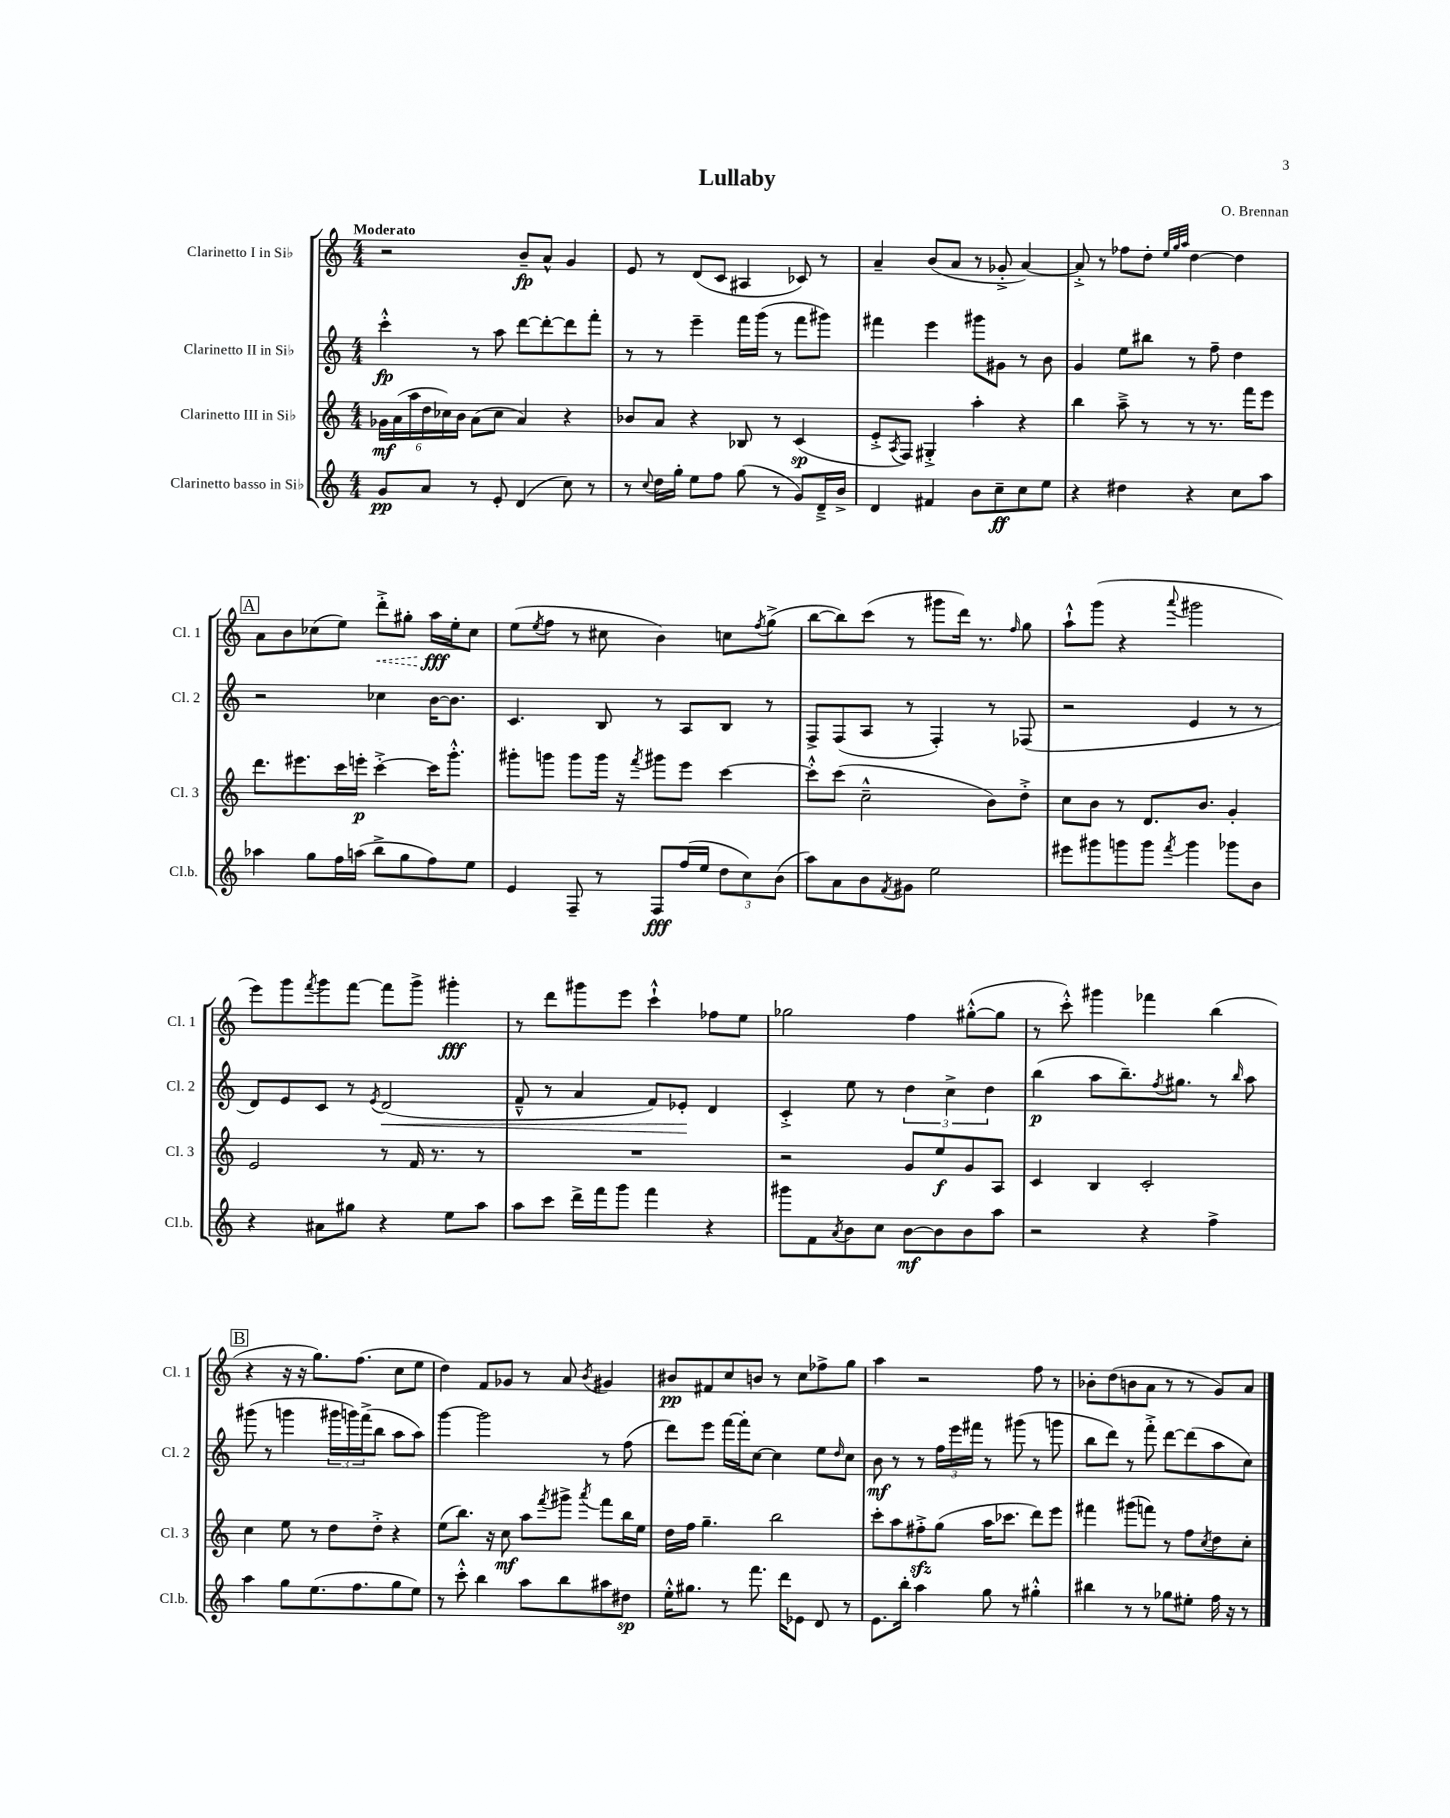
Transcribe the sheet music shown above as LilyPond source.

\header { title = "Lullaby" composer = "O. Brennan" }
<<
\new StaffGroup <<
\new Staff = "s0" \with { instrumentName = "Clarinetto I in Sib" shortInstrumentName = "Cl. 1" } {
    \clef treble \key c \major \numericTimeSignature \time 4/4 \tempo "Moderato"
    r2 b'8--\fp a'8-^ g'4 |
    e'8 r8 d'8( c'8 ais4 ces'8) r8 |
    a'4-- b'8( a'8 r8 ges'8-.-> a'4~) |
    a'8-.-> r8 fes''8 d''8-. \grace { e''32 g''32 a''32 } d''4~ d''4 |
    \mark \markup { \box "A" } a'8 b'8 ces''8( e''8) \once \override Hairpin.style = #'dashed-line d'''8-.->\< gis''8-. a''16\fff\! e''16-. ces''8 |
    e''8( \acciaccatura { e''8 } f''8 r8 cis''8 b'4) c''8 \acciaccatura { f''8 } g''8->( |
    b''8~ b''8) c'''8( r8 gis'''8 d'''16) r8. \grace { f''16 } g''8 |
    a''8-!-^ g'''8( r4 \appoggiatura { a'''8 } gis'''2 |
    e'''8) g'''8 \acciaccatura { f'''8 } g'''8 f'''8~ f'''8 g'''8-> gis'''4-.\fff |
    r8 d'''8 gis'''8 e'''8 c'''4-!-^ fes''8 e''8 |
    ges''2 f''4 gis''8~-.-^( gis''8 |
    r8 c'''8-.-^) gis'''4 fes'''4 b''4( |
    \mark \markup { \box "B" } r4 r16 r16 g''8.) f''8.( c''8 e''8 |
    d''4) f'8 ges'8 r8 a'8 \acciaccatura { b'8 } gis'4 |
    bis'8\pp fis'8 c''8 b'8 r8 c''8 fes''8-> g''8 |
    a''4 r2 f''8 r8 |
    bes'8-. d''8( b'8 a'8 r8 r8 g'8) a'8 \bar "|." |
}
\new Staff = "s1" \with { instrumentName = "Clarinetto II in Sib" shortInstrumentName = "Cl. 2" } {
    \clef treble \key c \major \numericTimeSignature \time 4/4
    c'''4-.-^\fp r8 a''8 d'''8~ d'''8~-. d'''8 f'''8-. |
    r8 r8 e'''4-- f'''16 g'''16( r8 f'''8 gis'''8) |
    fis'''4 e'''4 gis'''8 gis'8 r8 b'8 |
    g'4 e''8 bis''8 r8 f''8-- d''4 |
    \mark \markup { \box "A" } r2 ces''4 b'16~ b'8. |
    c'4. b8 r8 a8 b8 r8 |
    f8-> f8( a8 r8 f4-.) r8 fes8( |
    r2 e'4 r8 r8 |
    d'8) e'8 c'8 r8 \acciaccatura { e'8 } d'2\<( |
    f'8---^ r8 a'4 f'8) ees'8-.\! d'4 |
    c'4-.-> e''8 r8 \tuplet 3/2 { d''4 c''4-> d''4 } |
    b''4\p( a''8 b''8.--) \acciaccatura { f''8 } gis''8. r8 \grace { b''16 } a''8 |
    \mark \markup { \box "B" } gis'''8( r8 g'''4 \tuplet 3/2 { gis'''16 g'''16) f'''16->( } b''8 a''8 a''8) |
    g'''4~ g'''2 r8 f''8( |
    d'''8) e'''8 f'''16~ f'''16-. c''8~ c''4 e''8 \grace { d''16 } c''8 |
    b'8\mf r8 r8 \tuplet 3/2 { f''16 e'''16 fis'''16 } r8 gis'''8( r8 g'''8 |
    b''8 d'''8) r8 f'''8-.-> d'''8~ d'''8( a''8 c''8) \bar "|." |
}
\new Staff = "s2" \with { instrumentName = "Clarinetto III in Sib" shortInstrumentName = "Cl. 3" } {
    \clef treble \key c \major \numericTimeSignature \time 4/4
    \tuplet 6/4 { ges'16\mf a'16( a''16 d''16 ces''16) b'16 } a'8( ces''8 a'4) r4 |
    bes'8 a'8 r4 bes8 r8 c'4\sp( |
    e'8-.-> \acciaccatura { a8 } f8) gis4-.-> a''4-. r4 |
    b''4 a''8---> r8 r8 r8. f'''16 e'''8 |
    \mark \markup { \box "A" } d'''8. eis'''8. c'''16 e'''16-.\p c'''4~-.-> c'''16 g'''8.-.-^ |
    gis'''8-. g'''8 g'''8 g'''16 r16 \acciaccatura { f'''8 } gis'''8 e'''8 c'''4~ |
    c'''8-.-^ c'''8( c''2---^ b'8) d''8-.-> |
    c''8 b'8 r8 d'8. b'8. g'4-. |
    e'2 r8 f'16 r8. r8 |
    R1 |
    r2 g'8 e''8\f g'8 a8 |
    c'4 b4 c'2-. |
    \mark \markup { \box "B" } c''4 e''8 r8 d''8 d''8-.-> r4 |
    e''8( b''8.) r16 c''8\mf a''8 \acciaccatura { f'''8 } gis'''8-> \acciaccatura { a'''8 } f'''8 b''16 e''16 |
    d''16 f''16 g''4.-- b''2 |
    c'''8-. a''8 fis''8-.->\sfz g''8( a''16 ces'''8. d'''8) e'''8 |
    fis'''4 gis'''8( f'''8) r8 f''8 \acciaccatura { c''8 } d''8 c''8-. \bar "|." |
}
\new Staff = "s3" \with { instrumentName = "Clarinetto basso in Sib" shortInstrumentName = "Cl.b." } {
    \clef treble \key c \major \numericTimeSignature \time 4/4
    g'8\pp a'8 r8 e'8-. d'4( c''8) r8 |
    r8 \appoggiatura { c''8 } d''16 g''16-. e''8 f''8 g''8( r8 g'8) d'16---> b'16-> |
    d'4 fis'4 b'8 c''8--\ff c''8 e''8 |
    r4 dis''4 r4 c''8 a''8 |
    \mark \markup { \box "A" } aes''4 g''8 f''16 a''16( b''8-> g''8 f''8) e''8 |
    e'4 f8-- r8 f8\fff f''16( e''16 \tuplet 3/2 { d''8 c''8) b'8( } |
    a''8) a'8 b'8 \acciaccatura { f'8 } gis'8 e''2 |
    eis'''8 gis'''8 g'''8 g'''8 \acciaccatura { f'''8 } g'''4 ges'''8 b'8 |
    r4 ais'8 gis''8 r4 e''8 a''8 |
    a''8 c'''8 d'''16-> f'''16 g'''8 f'''4 r4 |
    gis'''8 f'8 \acciaccatura { a'8 } b'8 c''8 b'8~\mf b'8 b'8 a''8 |
    r2 r4 f''4-> |
    \mark \markup { \box "B" } a''4 g''8 e''8.( f''8. g''8 e''8) |
    r8 c'''8-.-^ b''4 a''8 b''8 ais''8 dis''8\sp |
    e''16-.-^ gis''8. r8 f'''8. d'''16 ees'8 d'8 r8 |
    e'8. b''16-. a''4 g''8 r8 gis''4-.-^ |
    bis''4 r8 r8 ges''8 eis''8-. f''16 r16 r8 \bar "|." |
}
>>
>>
\layout { \context { \Score \remove "Bar_number_engraver" } }
